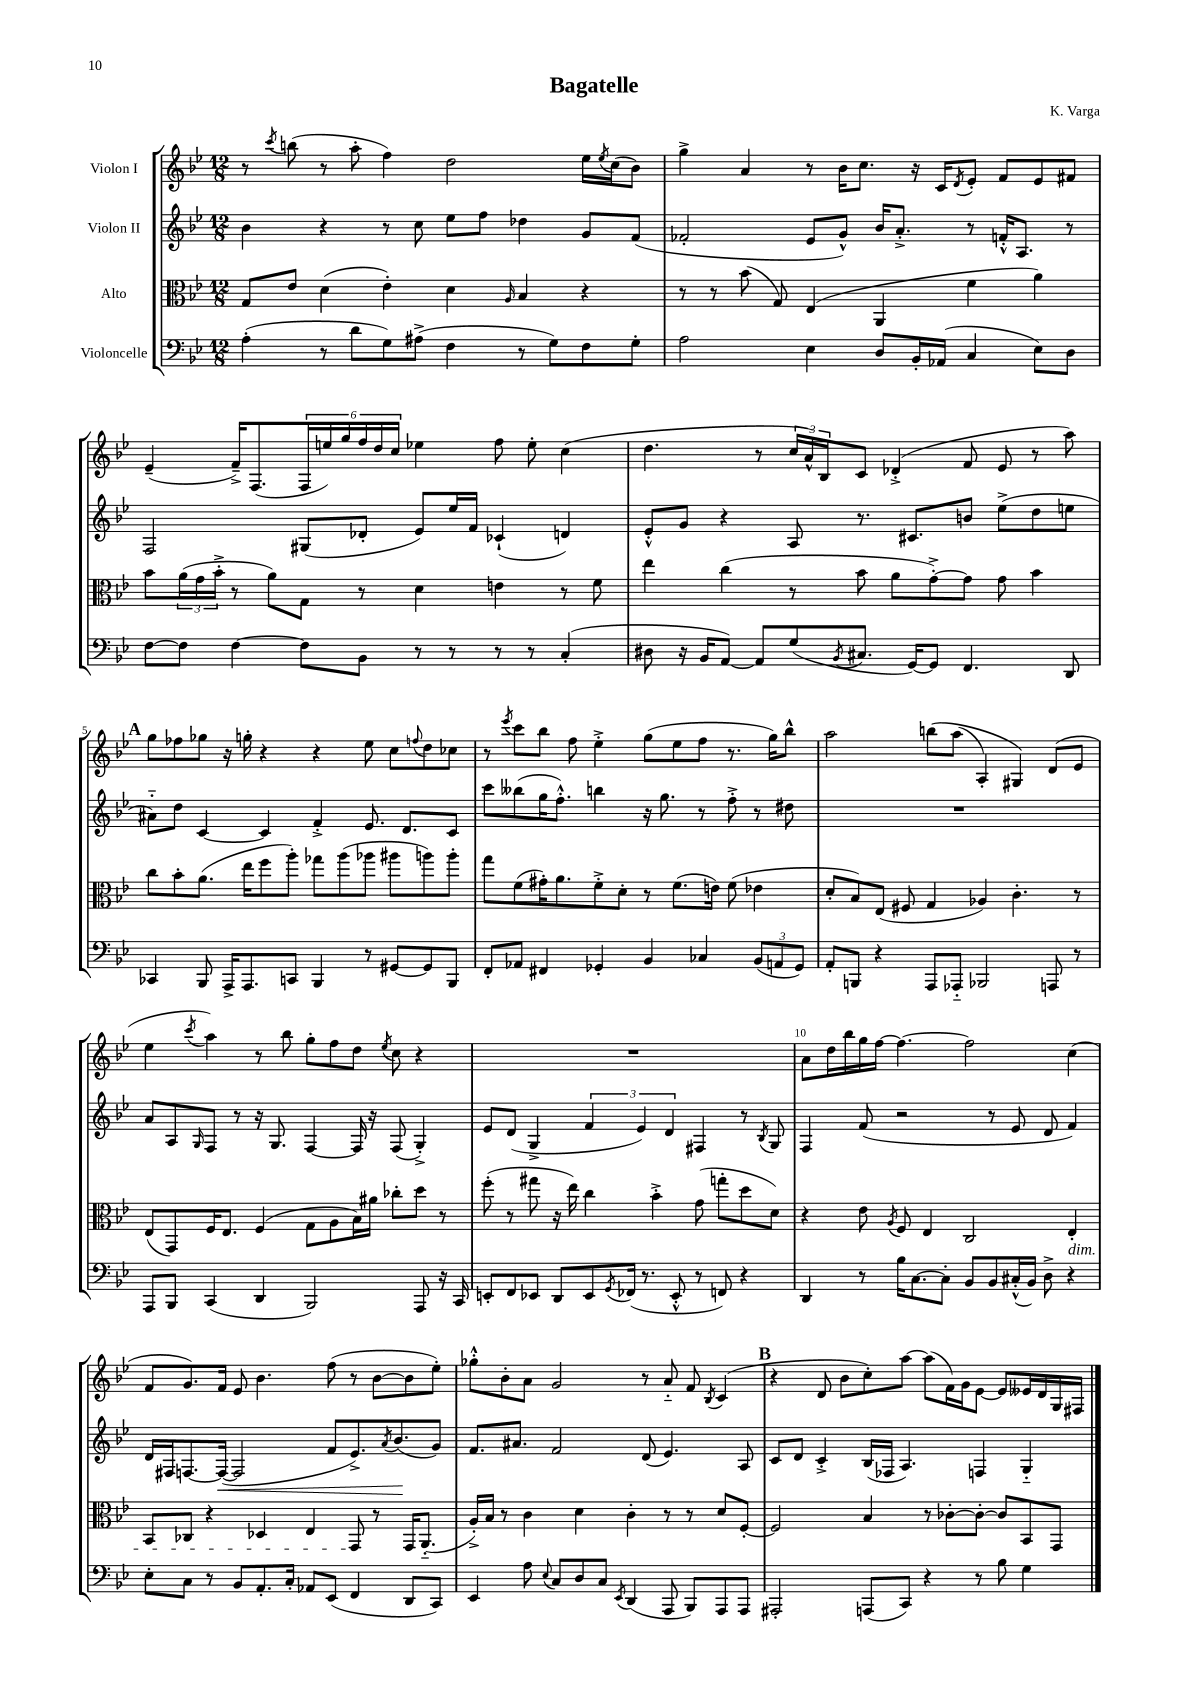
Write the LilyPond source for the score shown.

\header { title = "Bagatelle" composer = "K. Varga" }
<<
\new StaffGroup <<
\new Staff = "s0" \with { instrumentName = "Violon I" } {
    \clef treble \key bes \major \numericTimeSignature \time 12/8
    r8 \acciaccatura { c'''8 } b''8( r8 a''8-. f''4) d''2 ees''16 \acciaccatura { ees''8 } c''16( bes'8) |
    g''4-> a'4 r8 bes'16 c''8. r16 c'16 \acciaccatura { d'8 } ees'8-. f'8 ees'8 fis'8 |
    ees'4--( f'16--->) f8.( \tuplet 6/4 { f16 e''16) g''16 f''16 d''16 c''16 } ees''4 f''8 ees''8-. c''4( |
    d''4. r8 \tuplet 3/2 { c''16 a'16-^) bes16 } c'8 des'4-.->( f'8 ees'8 r8 a''8) |
    \mark \markup { \bold "A" } g''8 fes''8 ges''8 r16 g''16-. r4 r4 ees''8 c''8 \appoggiatura { f''8 } d''8 ces''8 |
    r8 \acciaccatura { ees'''8 } c'''8 bes''8 f''8 ees''4-.-> g''8( ees''8 f''8 r8. g''16) bes''8-^ |
    a''2 b''8\( a''8( a4-.) gis4\) d'8( ees'8 |
    ees''4 \acciaccatura { c'''8 } a''4) r8 bes''8 g''8-. f''8 d''8 \acciaccatura { ees''8 } c''8 r4 |
    R1. |
    a'8 d''16 bes''16 g''16 f''16~ f''4.~ f''2 c''4( |
    f'8 g'8.) f'16 ees'8 bes'4. f''8( r8 bes'8~ bes'8 ees''8-.) |
    ges''8-.-^ bes'8-. a'8 g'2 r8 a'8-_ f'8 \acciaccatura { bes8 } c'4( |
    \mark \markup { \bold "B" } r4 d'8 bes'8 c''8-.) a''8~ a''8( f'16) g'16 ees'8~ ees'8 eeses'16 d'16 g16 fis16 \bar "|." |
}
\new Staff = "s1" \with { instrumentName = "Violon II" } {
    \clef treble \key bes \major \numericTimeSignature \time 12/8
    bes'4 r4 r8 c''8 ees''8 f''8 des''4 g'8 f'8( |
    fes'2-. ees'8 g'8-^) bes'16 a'8.-.-> r8 f'16-.-^ a8. r8 |
    f2 gis8( des'8-. ees'8) ees''16 f'16 ces'4-!( d'4) |
    ees'8-.-^ g'8 r4 a8 r8. cis'8. b'8 ees''8->( d''8 e''8 |
    \mark \markup { \bold "A" } ais'8-_) d''8 c'4~ c'4 f'4-.-> ees'8. d'8. c'8 |
    c'''8 beses''8( g''16 f''8.-.-^) b''4 r16 g''8. r8 f''8-.-> r8 dis''8 |
    R1. |
    a'8 a8 \grace { g16 } f8 r8 r16 g8. f4~ f16 r16 f8( g4-.->) |
    ees'8 d'8( g4-> \tuplet 3/2 { f'4 ees'4) d'4 } fis4 r8 \acciaccatura { bes8 } g8 |
    f4 f'8( r2 r8 ees'8 d'8 f'4) |
    d'16 fis16 f8.~ f16~\<( f2 f'8 ees'8.->) \acciaccatura { a'8 } bes'8.\!( g'8) |
    f'8. ais'8. f'2 d'8( ees'4.) a8 |
    \mark \markup { \bold "B" } c'8 d'8 c'4-.-> bes16( fes16 a4.) f4 g4-_ \bar "|." |
}
\new Staff = "s2" \with { instrumentName = "Alto" } {
    \clef alto \key bes \major \numericTimeSignature \time 12/8
    g8 ees'8 d'4( ees'4-.) d'4 \grace { a16 } bes4 r4 |
    r8 r8 bes'8( g8) ees4( a,4 f'4 a'4) |
    bes'8 \tuplet 3/2 { a'16( g'16 bes'16-.-> } r8 a'8) g8 r8 d'4 e'4 r8 f'8 |
    ees''4 c''4( r8 bes'8 a'8 g'8~-.->) g'8 g'8 bes'4 |
    \mark \markup { \bold "A" } c''8 bes'8-. a'8.( ees''16 f''8 a''8-.) ges''8 a''8( aes''8 ais''8 a''8) a''8-. |
    g''8 f'8( gis'16-.) a'8. f'8-.-> d'8-. r8 f'8.( e'16) f'8( ees'4 |
    d'8-. bes8) ees8( fis8 g4 aes4) c'4.-. r8 |
    ees8( g,8) f16 ees8. f4( g8 a8 bes16) ais'16 ces''8-. d''8 r8 |
    f''8-.( r8 gis''8 r16 ees''16) c''4 bes'4-.-> g'8( g''8-. d''8 d'8) |
    r4 ees'8 \acciaccatura { a8 } f8 ees4 c2 ees4-.\dim |
    bes,8 ces8 r4 des4 ees4 g,8\! r8 g,16 a,8.-_( |
    a16-.->) bes16 r8 c'4 d'4 c'4-. r8 r8 d'8 f8~-. |
    \mark \markup { \bold "B" } f2 bes4 r8 ces'8~-. ces'8~-. ces'8 bes,8 g,8 \bar "|." |
}
\new Staff = "s3" \with { instrumentName = "Violoncelle" } {
    \clef bass \key bes \major \numericTimeSignature \time 12/8
    a4-.( r8 d'8 g8) ais8->( f4 r8 g8) f8 g8-. |
    a2 ees4 d8 bes,16-. aes,16( c4 ees8) d8 |
    f8~ f8 f4~ f8 bes,8 r8 r8 r8 r8 c4-.( |
    dis8 r16 bes,16 a,8~) a,8 g8( \acciaccatura { bes,8 } cis8. g,16~) g,8 f,4. d,8 |
    \mark \markup { \bold "A" } ces,4 bes,,8 a,,16-> a,,8. c,8 bes,,4 r8 gis,8~ gis,8 bes,,8 |
    f,8-. aes,8 fis,4 ges,4-. bes,4 ces4 \tuplet 3/2 { bes,8( a,8 ges,8) } |
    a,8-. b,,8 r4 a,,8 aes,,8-_ bes,,2 a,,8 r8 |
    a,,8 bes,,8 c,4( d,4 bes,,2) a,,8 r16 c,16 |
    e,8-. f,8 ees,8 d,8 ees,8 \acciaccatura { g,8 } fes,16( r8. ees,8-.-^ r8 f,8) r4 |
    d,4 r8 bes16 c8.~ c8-. bes,8 bes,8 cis16-.-^( bes,16) d8-> r4 |
    ees8-. c8 r8 bes,8 a,8.-. c16-. aes,8 ees,8( f,4 d,8 c,8) |
    ees,4 a8 \appoggiatura { ees8 } c8 d8 c8 \acciaccatura { ees,8 } d,4( a,,8 bes,,8) a,,8 a,,8 |
    \mark \markup { \bold "B" } ais,,2-. a,,8( c,8) r4 r8 bes8 g4 \bar "|." |
}
>>
>>
\layout { \context { \Score \override BarNumber.break-visibility = ##(#f #t #t) barNumberVisibility = #(every-nth-bar-number-visible 5) } }
